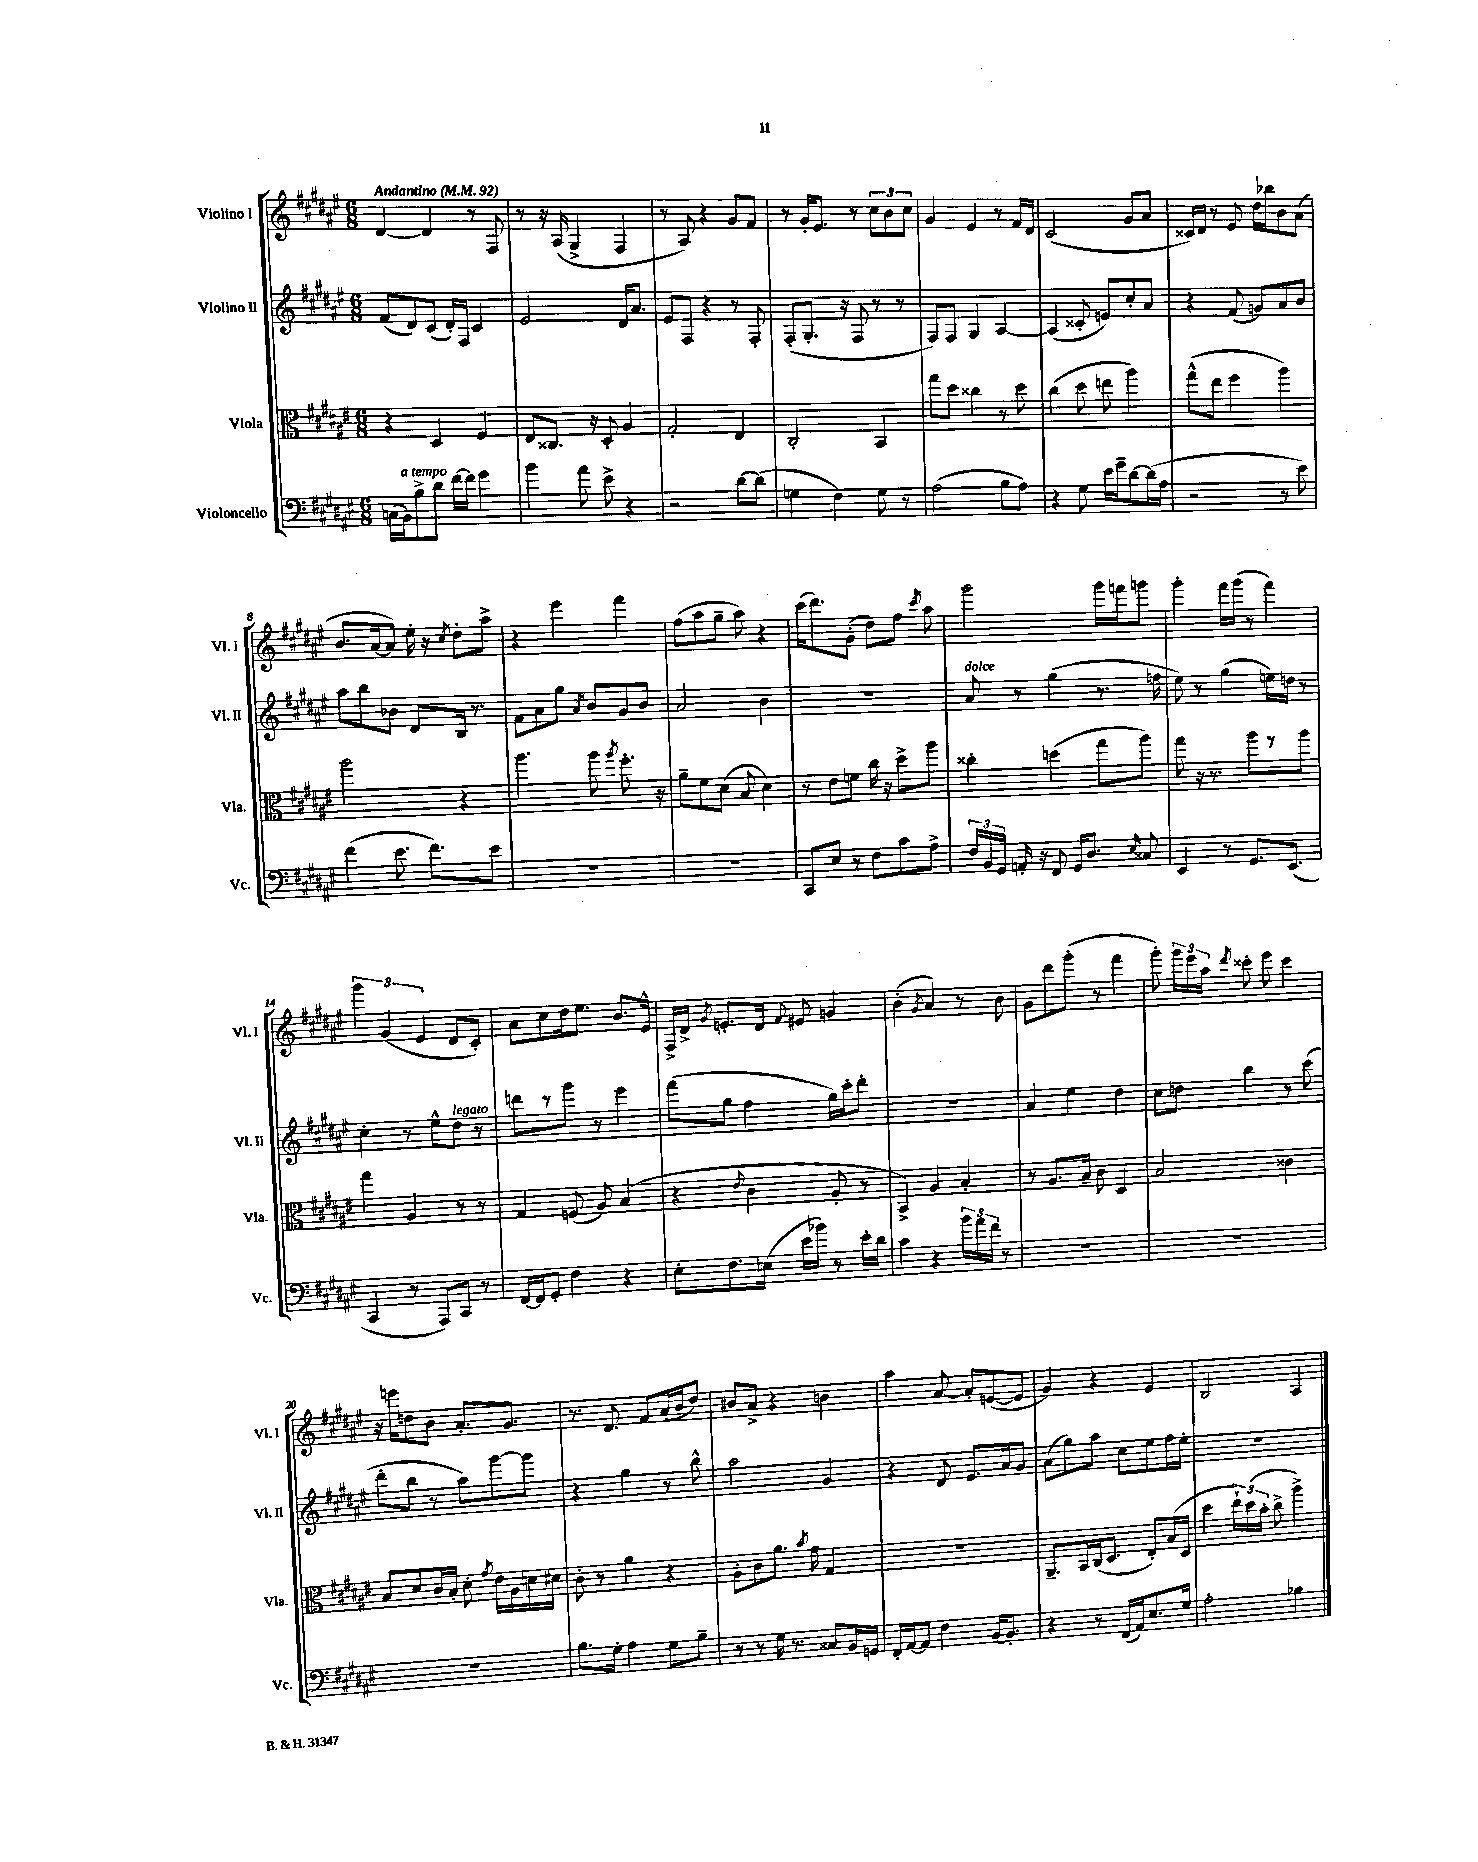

**kern	**kern	**kern	**kern
*staff4	*staff3	*staff2	*staff1
*clefF4	*clefC3	*clefG2	*clefG2
*k[f#c#g#d#a#e#]	*k[f#c#g#d#a#e#]	*k[f#c#g#d#a#e#]	*k[f#c#g#d#a#e#]
*M6/8	*M6/8	*M6/8	*M6/8
*MM92	*MM92	*MM92	*MM92
(16C	4r	(8f#	[4d#
16BB)	.	.	.
8B^	.	8d#)	.
8d#	4D#	(8c#	4d#]
[16f#	.	16d#')	.
16f#]	.	16F#	.
4g#	4F#	4c#	8r
.	.	.	8F#
=	=	=	=
4b	8E#	2e#	8r
.	8.C##	.	16r
.	.	.	(16A#
8a#	.	.	4G#^
.	16r	.	.
8e#^	8D#'	.	.
4r	4A#	16d#	4F#
.	.	8.a#	.
=	=	=	=
2r	2G#'	8e#	8r
.	.	8F#	8A#)
.	.	4r	4r
[8d#	4E#	8r	8g#
(8d#]	.	8F#'	8f#
=	=	=	=
4G	2C#'	(8F#'	8r
.	.	8.G#'	16g#'
.	.	.	8.e#
4F#)	.	.	.
.	.	16r	.
.	.	8F#	8r
8G	4BB	8r	12cc#
.	.	.	12b
8r	.	8r	.
.	.	.	12cc#
=	=	=	=
(2A#	8gg#	8F#)	4g#
.	8dd#	8F#	.
.	4cc##	4G#	4e#
8B	8r	[4A#	8r
8A#)	8dd#	.	16f#
.	.	.	16d#
=	=	=	=
4r	(4cc#	(4A#]	(2c#
8G#	8dd#	8c##'	.
16e#	8ee	8e)	.
16g#~	.	.	.
[8d#	4aa#)	8cc#'	8g#
(16d#]	.	8a#	8a#
16A#	.	.	.
=	=	=	=
2r	(8gg#^^	4r	16c##)
.	.	.	16d#
.	8ee#	.	8r
.	4ff#	(8f#	8e#
.	.	8g)	16dd#
.	.	.	16bb-
8r	4aa#)	8a#	8b
8e#)	.	8b	(8a#
=	=	=	=
(4f#	2aa#	8aa#	8.b
.	.	8bb	.
.	.	.	[16a#
8.e#	.	8b-	8a#])
.	.	8d#	16ee#'
8.f#)	.	.	16r
.	.	.	8qcc#
.	4r	16B	8dd#'
.	.	8.r	.
8e#	.	.	8aa#^
=	=	=	=
2.r	4.aa#	8f#	4r
.	.	8a#	.
.	.	8gg#	4eee#
.	.	8qa#	.
.	8aa#	8b	.
.	8qaa#	.	.
.	8.ff#'	8g#	4fff#
.	.	8b	.
.	16r	.	.
=	=	=	=
2.r	8a#~	2a#	(8ff#
.	8f#	.	8aa#
.	(8d#	.	8gg#~
.	8B	.	8aa#)
.	4d#)	4b	4r
=	=	=	=
8CC#	8r	2.r	(16ccc#
.	.	.	8.ddd#)
8E#	8e#	.	.
8r	8f	.	(8g#'
8F#	16cc#	.	8dd#)
.	16r	.	.
8c#	8dd#^	.	8ff#
.	.	.	8qccc#
8A#^	8aa#	.	8aa#
=	=	=	=
24F#	4cc##'	8a#	2ggg#
24BB	.	.	.
24GG#	.	.	.
16AA'	.	8r	.
16r	.	.	.
8FF#	(4dd	(4gg#	.
16GG#	.	.	.
8.D#	.	.	.
.	8gg#	8.r	16ggg#
.	.	.	16fff
16qqE#	.	.	.
8C##	8aa#)	.	8ggg
.	.	16ff	.
=	=	=	=
4EE#	8gg#	8ee#)	4ggg#'
.	16r	8r	.
.	8.r	.	.
8r	.	(4gg#	16fff#
.	.	.	(16ggg#
8.GG#	8aa#	.	8r
.	8r	16ee)	4fff#)
(8.EE#	.	16dd	.
.	8aa#	8r	.
=	=	=	=
4CC#	4gg#	4cc#'	6ggg#
.	.	.	(6g#
8r	4A#	8r	.
.	.	.	6e#
8AAA#)	.	8ee#^^	.
8CC#	8r	8dd#	8d#
8r	8r	8r	8c#')
=	=	=	=
[16FF#	4G#	8ddd	8a#
16FF#]	.	.	.
8GG#'	.	8r	8cc#
4F#	(8F	8ggg#	16dd#
.	.	.	8.ee#
.	8A#)	8r	.
4r	(4B	4eee#	8.b
.	.	.	16e#^^
=	=	=	=
8E#'	4r	(8fff#	16F#^
.	.	.	16d#^
.	.	.	8qg#
8.F#	.	8gg#	8.e'
.	8qqe#	.	.
.	4c#	4ff#	.
(16E	.	.	16d#
.	.	.	8qqf#
16e#	.	.	8e#
16b-)	.	.	.
8r	8A#'	16gg#)	4g
.	.	16ccc#'	.
16e#'	8r	8ddd#'	.
16d#	.	.	.
=	=	=	=
4c#	4BB^)	2.r	(4b'
.	.	.	8qg#
4r	4A#	.	4a#)
24b	4B'	.	8r
24a#	.	.	.
24f#	.	.	.
8r	.	.	8b
=	=	=	=
2.r	8r	4a#	8g#
.	8.A#	.	8ddd#
.	.	4ee#	(8ggg#'
.	16B~	.	.
.	8c#	.	8r
.	4D#	4dd#	4fff#
=	=	=	=
2.r	2B	8cc#	8ggg#')
.	.	8dd	24ggg#
.	.	.	24eee#
.	.	.	24aa#
.	.	.	8qddd#
.	.	4bb	8ccc##'
.	.	.	8eee#
.	4c##	8r	4ccc##
.	.	(8ccc#	.
=	=	=	=
2.r	8B	8ddd#'	16r
.	.	.	16eee
.	8d#	8bb	8dd
.	16c#	8r	8b
.	16B'	.	.
.	8d#'	8aa#)	8.a#'
.	8qg#	.	.
.	16e#	[8ggg#	.
.	16A#	.	8.g#
.	16d	8ggg#]	.
.	16d#	.	.
=	=	=	=
8.B	8c#'	4r	8.r
.	8r	.	.
16G#'	.	.	8.d#
4A#	4a#	4gg#	.
.	.	.	8f#
8G#	4r	8r	(16a#
.	.	.	16b
8B~	.	8bb^^	8dd#)
=	=	=	=
8r	8A#'	2aa#	8b#
8r	8c#	.	8a#^
16G#	8.a#	.	4r
8.r	.	.	.
.	8qb	.	.
.	16g#	.	.
8C##	4G#	4g#	4b
16BB	.	.	.
16GG	.	.	.
=	=	=	=
16FF#'	2.r	4r	4aa#
[16AA#	.	.	.
8AA#]	.	.	.
4F#	.	8d#	[8a#
.	.	8.e#	8a#']
[16BB	.	.	([8e
8.BB']	.	16a#	.
.	.	8g#	8e]
=	=	=	=
4r	8.AA#~	(8a#	4g#)
.	.	8gg#)	.
.	16BB	.	.
8r	(16C#	8aa#	4r
.	8.D#	.	.
(16FF#	.	8cc#	.
16AA#)	.	.	.
8.E#	8E#')	8ee#	4e#
.	(16B	16ff#	.
16G#	16D#	16ee#'	.
=	=	=	=
2A#'	4dd#	2.r	2B
.	24ee#`)	.	.
.	(24dd#	.	.
.	24b'	.	.
.	8cc#^	.	.
4B-	4aa#^)	.	4A#
==	==	==	==
*-	*-	*-	*-
